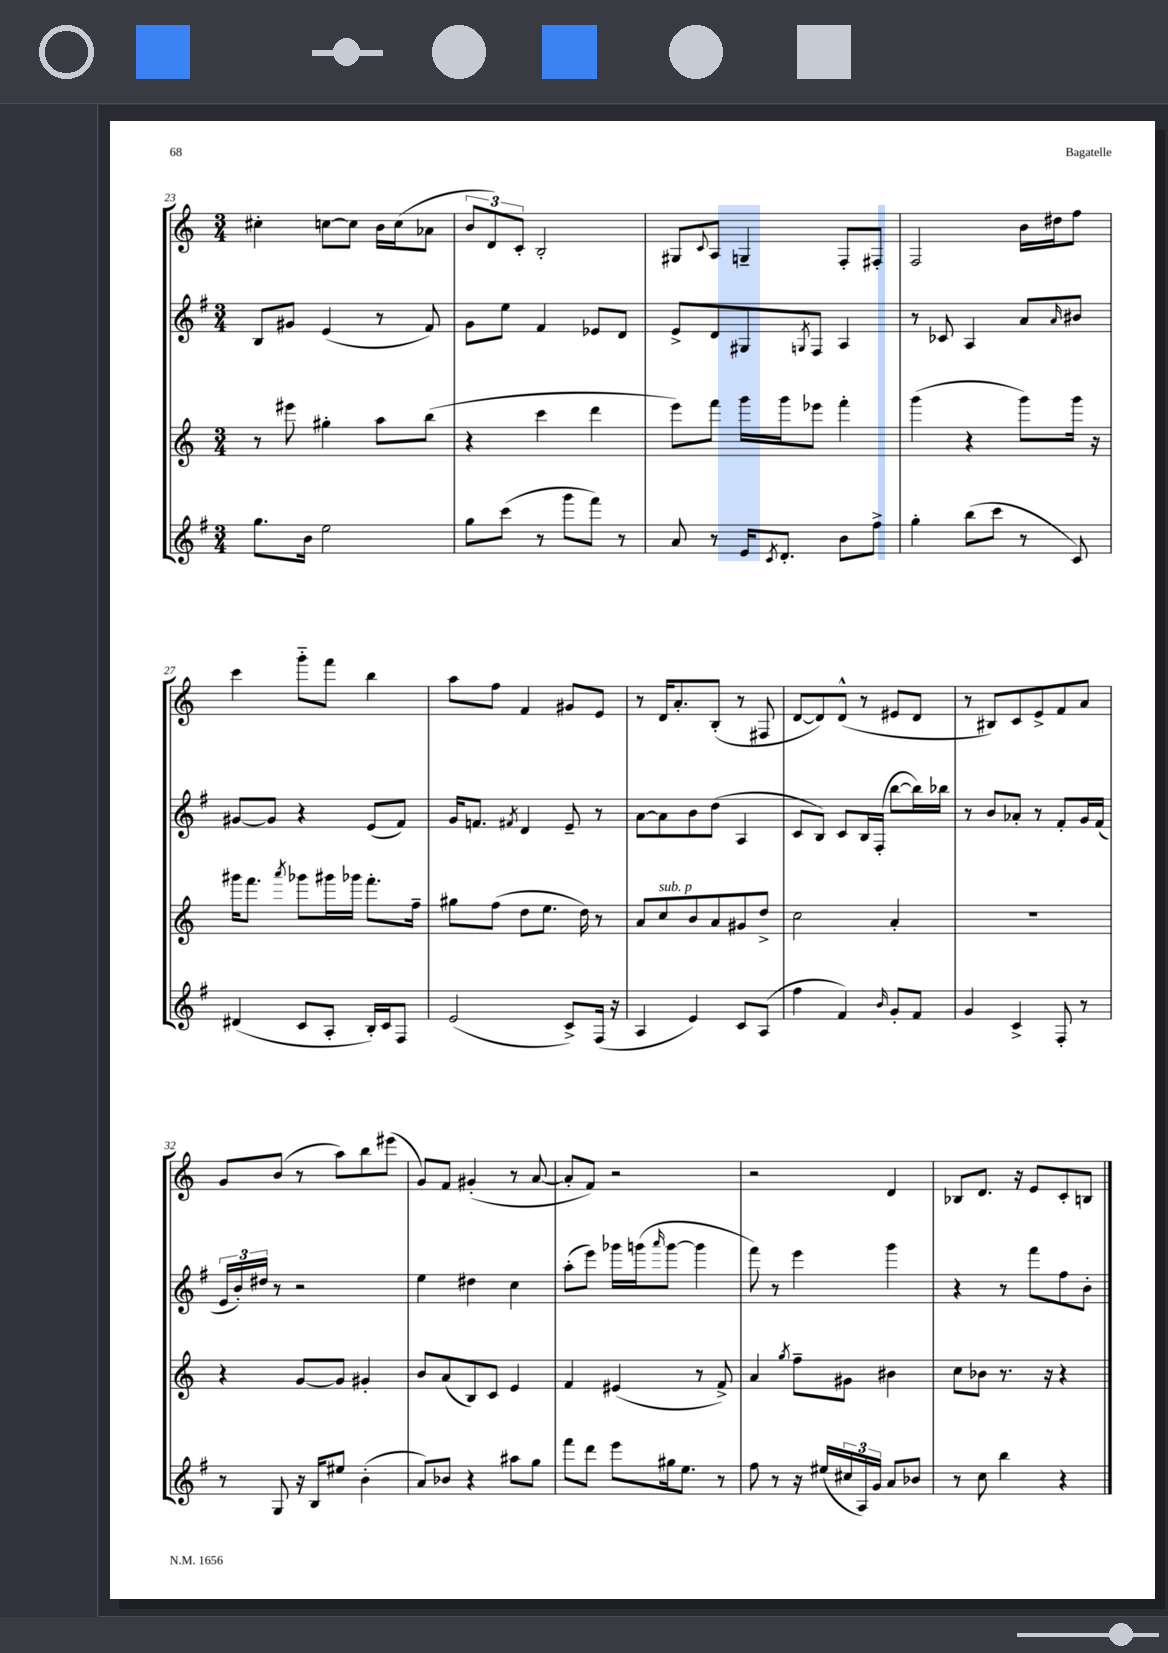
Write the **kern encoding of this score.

**kern	**kern	**kern	**kern
*staff4	*staff3	*staff2	*staff1
*clefG2	*clefG2	*clefG2	*clefG2
*k[f#]	*k[]	*k[f#]	*k[]
*M3/4	*M3/4	*M3/4	*M3/4
8.gg\L	8r	8B/L	4cc#'\
.	8eee#\	8g#/J	.
16b\Jk	.	.	.
2ee\	4gg#'\	(4e/	[8cc\L
.	.	.	8cc\]J
.	8aa\L	8r	16b\LL
.	.	.	(16cc\J
.	(8bb\J	8f#/)	8a-\J
=	=	=	=
8gg\L	4r	8g\L	12b/L
.	.	.	12d/)
(8ccc\J	.	8ee\J	.
.	.	.	12c'/J
8r	4ccc\	4f#/	2B'/
8ggg\L	.	.	.
8fff#\J)	4ddd\	8e-/L	.
8r	.	8d/J	.
=	=	=	=
8a/	8eee\L)	8e^/L	8G#/L
.	.	.	8qqc/
8r	8fff\J	8d/	8A/J
16e/LK	16ggg\LL	8G#/	4G~/
8qc/	.	.	.
8.d'/J	16ggg\J	.	.
.	.	8qG/	.
.	8eee-\J	8F#/J	.
8b\L	4fff'\	4A/	8F'/L
8ff#^\J	.	.	8F#'/J
=	=	=	=
4gg'\	(4ggg\	8r	2F/
.	.	8c-/	.
(8bb\L	4r	4A/	.
8ccc\J	.	.	.
8r	8ggg\L)	8a/L	16b\LL
.	.	.	16dd#\J
.	.	16qqa/	.
8c/)	16ggg\Jk	8b#/J	8ff\J
.	16r	.	.
=	=	=	=
(4d#/	16ggg#\LK	[8g#/L	4ccc\
.	8.fff\J	.	.
.	.	8g#/]J	.
.	8qaaa/	.	.
8c/L	8ggg-\L	4r	8ggg'~\L
8A'/J	16ggg#\L	.	8fff\J
.	16ggg-\JJ	.	.
16B'/LL)	8.fff'\L	(8e/L	4bb\
16c/J	.	.	.
8F#/J	.	8f#/J)	.
.	16ff~\Jk	.	.
=	=	=	=
(2e/	8gg#\L	16g/LK	8aa\L
.	.	8.f/J	.
.	(8ff\J	.	8ff\J
.	.	8qf#/	.
.	8dd\L	4d/	4f/
.	8.ee\J	.	.
8c^/L)	.	8e~/	8g#/L
.	16dd\)	.	.
(16F#/Jk	8r	8r	8e/J
16r	.	.	.
=	=	=	=
4A/	8a/L	[8a\L	8r
.	8cc/	8a\]	16d/LK
.	.	.	8.a'/
4e/)	8b/	8b\	.
.	8a/	(8dd\J	(8B'/J
8c/L	8g#/	4A/	8r
(8A/J	8dd^/J	.	8F#/
=	=	=	=
4ff#\	2cc\	8c/L	[8d/L
.	.	8B/J)	8d/])
4f#/)	.	8c/L	(8d^^/J
.	.	16B/L	8r
.	.	(16F#'/JJ	.
16qqb/	.	.	.
8g'/L	4a'/	[8bb\L	8e#/L
8f#/J	.	16bb\]L)	8d/J
.	.	16bb-\JJ	.
=	=	=	=
4g/	2.r	8r	8r
.	.	8b/L	8B#/L)
4c^/	.	8a-'/J	8c/
.	.	8r	8e^/
8F#'/	.	8f#'/L	8f/
8r	.	16g/L	8a/J
.	.	(16f#/JJ	.
=	=	=	=
8r	4r	24e/LL	8g/L
.	.	24b'/)	.
.	.	24dd#/JJ	.
8G/	.	8r	(8b/J
16r	[8g/L	2r	8r
16B/LK	.	.	.
8ee#/J	8g/]J	.	8aa\L)
(4b'\	4g#'/	.	8bb\
.	.	.	(8eee#\J
=	=	=	=
8a/L)	8b/L	4ee\	8g/L)
8b-/J	(8a/	.	8f/J
4r	8B/)	4dd#\	(4g#'/
.	8c/J	.	.
8aa#\L	4e/	4cc\	8r
8gg\J	.	.	[8a/
=	=	=	=
8fff#\L	4f/	(8aa'\L	8a'/]L
8ddd\J	.	8eee\J)	8f/J)
8eee\L	(4e#/	16ggg-\LL	2r
.	.	(16ggg\J	.
.	.	16qqaaa/	.
16gg#\k	.	[8ggg\J	.
8.ee\J	.	.	.
.	8r	4ggg\]	.
8r	8f^/)	.	.
=	=	=	=
8ff#\	4a/	8fff#\)	2r
8r	.	8r	.
.	8qgg/	.	.
16r	8ff~\L	4eee\	.
(16ee#/LL	.	.	.
24cc#/	8g#\J	.	.
24A/)	.	.	.
24g/JJ	.	.	.
8a/L	4b#\	4ggg\	4d/
8b-/J	.	.	.
=	=	=	=
8r	8cc\L	4r	8B-/L
8cc\	8b-\J	.	8.d/J
4bb\	8.r	8r	.
.	.	.	16r
.	.	8fff#\L	8e/L
.	16r	.	.
4r	4r	8ff#\	8c'/
.	.	8b'\J	8B/J
==	==	==	==
*-	*-	*-	*-
